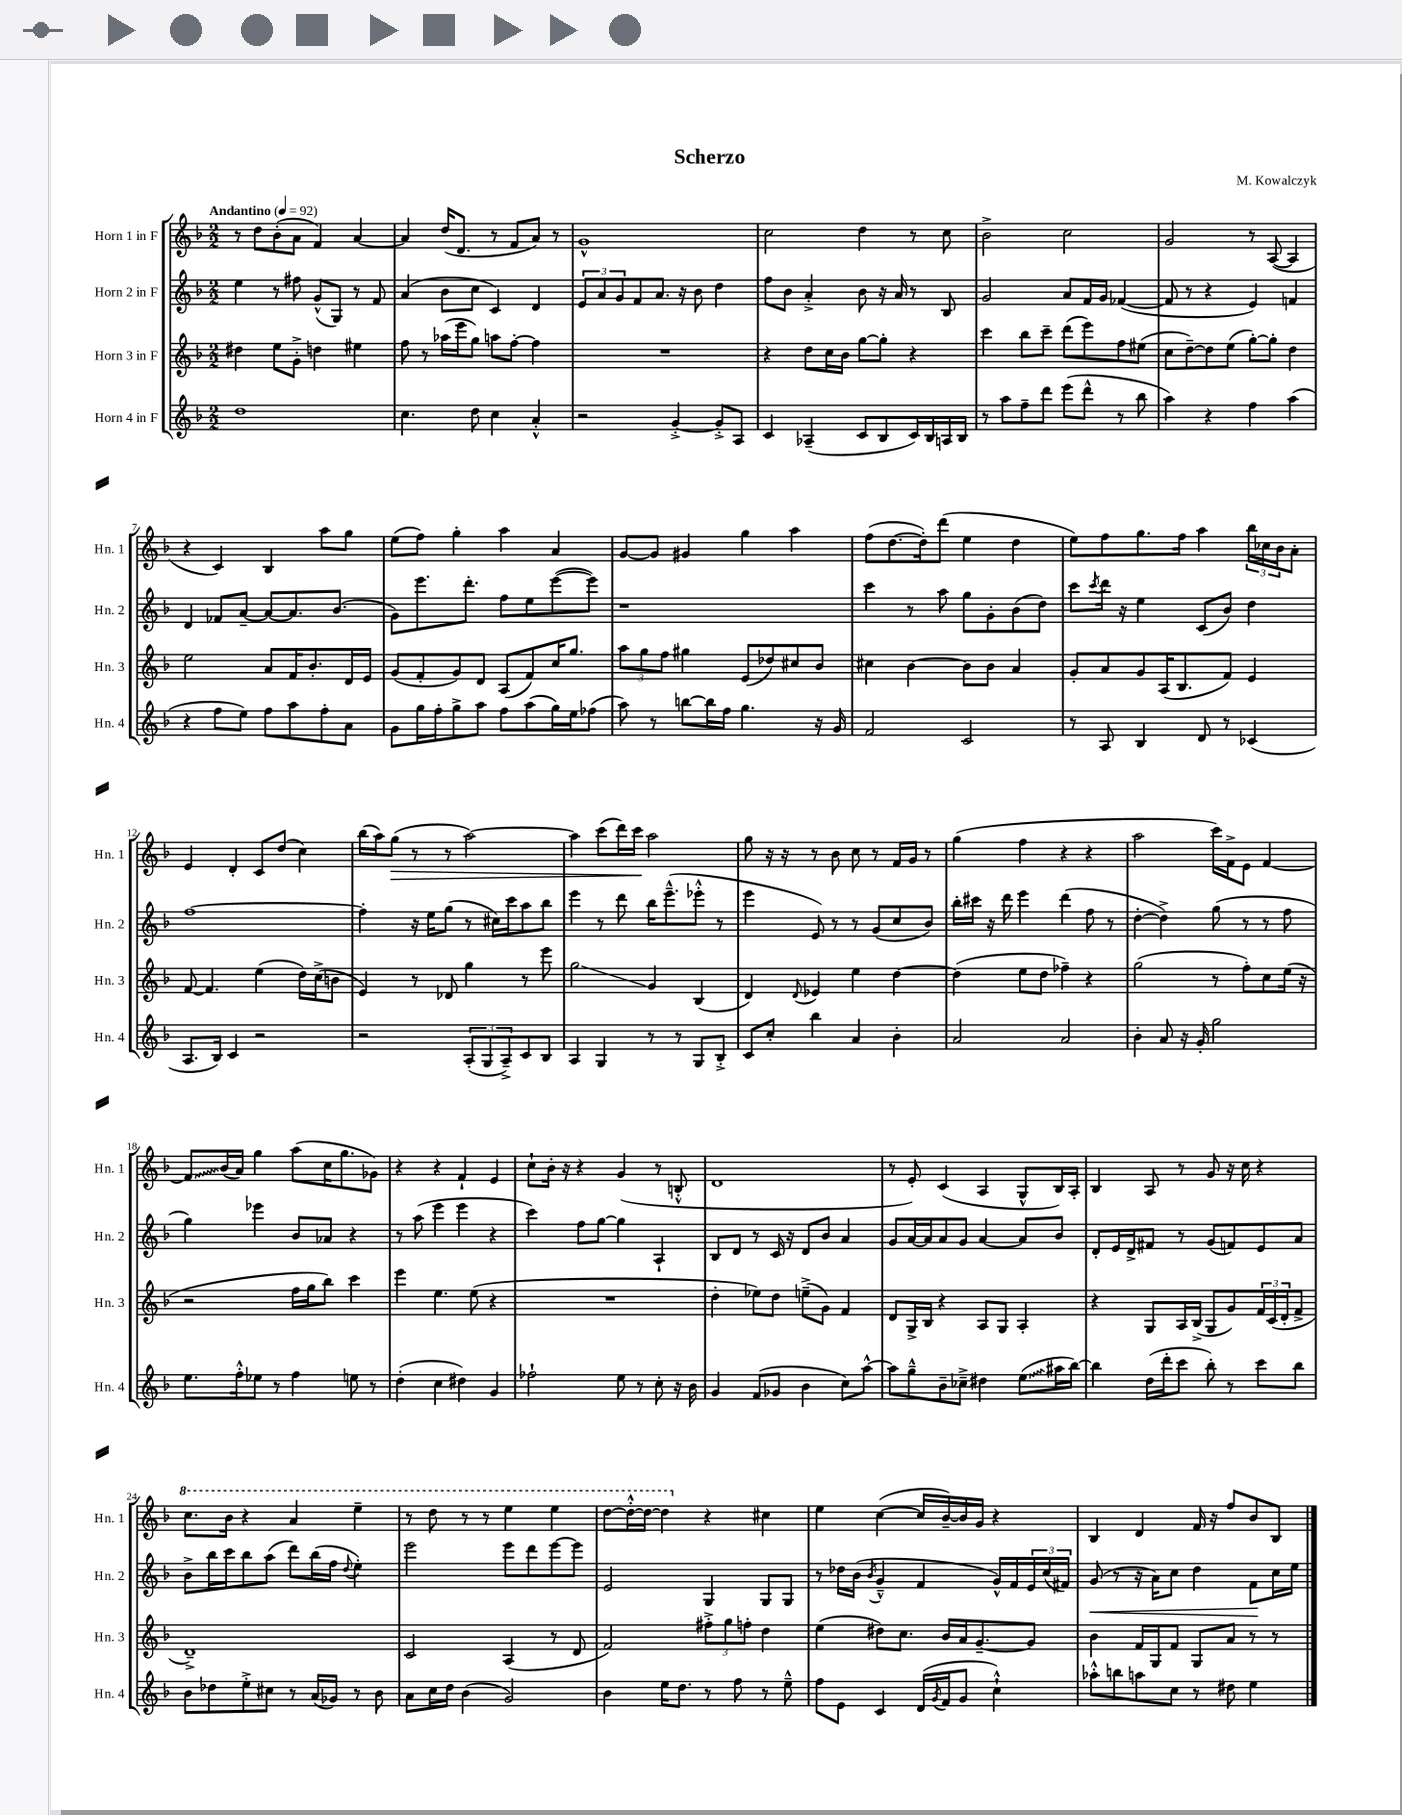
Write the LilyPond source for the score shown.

\header { title = "Scherzo" composer = "M. Kowalczyk" }
<<
\new StaffGroup <<
\new Staff = "s0" \with { instrumentName = "Horn 1 in F" shortInstrumentName = "Hn. 1" } {
    \clef treble \key f \major \numericTimeSignature \time 2/2 \tempo "Andantino" 4 = 92
    r8 d''8 bes'8-.( a'8 f'4) a'4~ |
    a'4 d''16( d'8. r8 f'8 a'8) r8 |
    g'1-^ |
    c''2 d''4 r8 c''8 |
    bes'2-> c''2 |
    g'2 r8 a8~( a4 |
    r4 c'4) bes4 a''8 g''8 |
    e''8( f''8) g''4-. a''4 a'4 |
    g'8~ g'8 gis'4 g''4 a''4 |
    f''8( d''8.~ d''16-.) d'''8( e''4 d''4 |
    e''8) f''8 g''8. f''16 a''4 \tuplet 3/2 { bes''16 ces''16 bes'16 } a'8-. |
    e'4 d'4-. c'8 d''8( c''4) |
    bes''16( a''16) g''8\>( r8 r8 a''2~) |
    a''4 c'''8( d'''16) c'''16\! a''2 |
    g''8 r16 r16 r8 bes'8 c''8 r8 f'16 g'16 r8 |
    g''4( f''4 r4 r4 |
    a''2 c'''16) f'16-> e'8 f'4~ |
    \once \override Glissando.style = #'zigzag f'8\glissando bes'16( a'16) g''4 a''8( c''16 g''8. ges'8) |
    r4 r4 f'4-! e'4 |
    c''8-! bes'16-. r16 r4 g'4( r8 b8-.-^ |
    d'1 |
    r8 e'8-.) c'4( a4 g8-^ bes16) a16-. |
    bes4 a8 r8 g'8 r16 c''16 r4 |
    \ottava #1 c'''8. bes''16 r4 a''4 e'''4-- |
    r8 d'''8 r8 r8 e'''4 e'''4 |
    d'''8~ d'''16~-.-^ d'''16~ d'''4 \ottava #0 r4 cis''4 |
    e''4 c''4~( c''16 bes'16~--) bes'16 g'16 r4 |
    bes4 d'4 f'16 r16 f''8 bes'8 bes8 \bar "|." |
}
\new Staff = "s1" \with { instrumentName = "Horn 2 in F" shortInstrumentName = "Hn. 2" } {
    \clef treble \key f \major \numericTimeSignature \time 2/2
    e''4 r8 fis''8 g'8-^( g8) r8 f'8 |
    a'4( bes'8 c''8 c'4) d'4 |
    \tuplet 3/2 { e'8 a'8 g'8 } f'8 a'8. r16 bes'8 d''4 |
    f''8 bes'8 a'4-.-> bes'8 r16 a'16 r8 bes8 |
    g'2 a'8 f'16 g'16 fes'4~( |
    fes'8 r8 r4 e'4) f'4 |
    d'4 fes'8 a'8~-- a'8~ a'8. bes'8.( |
    g'8) e'''8. d'''8.-. f''8 e''8 e'''8~( e'''8) |
    r1 |
    c'''4 r8 a''8 g''8 g'8-. bes'8( d''8) |
    c'''8 \acciaccatura { c'''8 } d'''16 r16 e''4 c'8( bes'8) d''4 |
    f''1~ |
    f''4-. r16 e''16 g''8( r8 cis''16) c'''16 a''8 bes''8 |
    e'''4 r8 d'''8 bes''16 e'''8.---^( ees'''8-.-^ r8 |
    e'''4 e'8) r8 r8 g'8( c''8 bes'8) |
    bes''16-. cis'''16 r16 d'''16 e'''4 d'''4( f''8 r8 |
    d''4~-. d''4->) g''8( r8 r8 f''8 |
    g''4) ees'''4 bes'8 aes'8 r4 |
    r8 a''8( e'''4 e'''4 r4 |
    c'''4) f''8 g''8~ g''4 a4-! |
    bes8 d'8 r8 c'16 r16 d'8 bes'8 a'4 |
    g'8 a'16~ a'16 a'8 g'8 a'4~ a'8 bes'8 |
    d'8-. e'16 d'16-> fis'8 r8 g'8( f'8) e'8 a'8 |
    bes'8-> bes''16 c'''16 bes''8 a''8( d'''8) bes''16( f''16 \appoggiatura { d''8 } e''4-.) |
    e'''2 e'''8 d'''8 e'''8~ e'''8 |
    e'2 g4 g8 g8 |
    r8 des''16 bes'16( \acciaccatura { bes'8 } g'4---^ f'4 g'16-^) f'16 \tuplet 3/2 { e'16 c''16( fis'16) } |
    g'8\<( r8 r16 a'16) c''8 d''4 f'8\! c''16 e''16 \bar "|." |
}
\new Staff = "s2" \with { instrumentName = "Horn 3 in F" shortInstrumentName = "Hn. 3" } {
    \clef treble \key f \major \numericTimeSignature \time 2/2
    dis''4 e''8 g'8-.-> d''4 eis''4 |
    f''8 r8 aes''16( e'''16 g''8) a''8 f''8~-. f''4 |
    R1 |
    r4 d''8 c''16 bes'16 g''8~ g''8-. r4 |
    c'''4 bes''8 c'''8-- d'''8( e'''8) f''8 eis''8( |
    c''8 d''8~--) d''8 e''8( g''8~-.) g''8-. d''4 |
    e''2 a'8 f'16 bes'8.-. d'16 e'16 |
    g'8( f'8-. g'8) d'8 a8( f'8) c''16 g''8. |
    \tuplet 3/2 { a''8 g''8 f''8 } gis''4 e'8( des''8) cis''8 bes'8 |
    cis''4 bes'4~ bes'8 bes'8 a'4 |
    g'8-. a'8 g'8 a16( bes8. f'8) e'4 |
    f'8~ f'4. e''4( d''16) c''16->( b'8 |
    e'4) r8 des'8 g''4 r8 e'''8 |
    g''2\glissando g'4 bes4( |
    d'4) \appoggiatura { d'8 } ees'4 e''4 d''4~ |
    d''4( e''8 d''8 fes''4--) r4 |
    g''2( r8 f''8-.) c''8 e''16( r16 |
    r2 f''16 g''16 bes''8) c'''4 |
    e'''4 e''4. e''8( r4 |
    R1 |
    d''4-. ees''8) d''8 e''8--->( g'8) f'4 |
    d'8 g16-> bes16 r4 a8 g8 a4-. |
    r4 g8 a16 bes16->( g8 g'8) \tuplet 3/2 { f'16 c'16( d'16-. } f'8-> |
    d'1--->) |
    c'2 a4( r8 d'8 |
    f'2) \tuplet 3/2 { fis''8-.-> g''8 f''8-. } d''4 |
    e''4( dis''8) c''8. bes'16 a'16 g'8.~-- g'8 |
    bes'4 f'16 g16 f'8 g8 a'8 r8 r8 \bar "|." |
}
\new Staff = "s3" \with { instrumentName = "Horn 4 in F" shortInstrumentName = "Hn. 4" } {
    \clef treble \key f \major \numericTimeSignature \time 2/2
    d''1 |
    c''4. d''8 c''4 a'4-.-^ |
    r2 g'4~-.-> g'8-.-> a8 |
    c'4 aes4--( c'8 bes8 c'16) bes16 a16 bes16 |
    r8 a''8 f''8-- d'''8 e'''8( d'''8-^ r8 bes''8 |
    a''4) r4 f''4 a''4( |
    r4 f''8 e''8) f''8 a''8 f''8-. a'8 |
    g'8 g''16 f''16-. g''8-> a''8 f''8 a''8( g''16) e''16 fes''8( |
    a''8) r8 b''8~ b''16 f''16 g''4. r16 g'16 |
    f'2 c'2 |
    r8 a8 bes4 d'8 r8 ces'4( |
    a8. bes16) c'4 r2 |
    r2 \tuplet 3/2 { a8-.( g8 a8--->) } c'8 bes8 |
    a4 g4 r8 r8 g8 bes8-.-> |
    c'8 c''8-. bes''4 a'4 bes'4-. |
    a'2 a'2 |
    bes'4-. a'8 r16 g'16-. g''2 |
    e''8. f''16-.-^ ees''8 r8 f''4 e''8 r8 |
    d''4-.( c''4 dis''4) g'4 |
    fes''2-! e''8 r8 c''8-. r16 bes'16 |
    g'4 f'8( ges'8 bes'4 c''8) a''8~-^ |
    a''8 g''8---^ bes'8-- ces''8---> dis''4 \once \override Glissando.style = #'zigzag e''8\glissando( ais''16 bes''16~) |
    bes''4 d''16( d'''16-. c'''8 bes''8-.) r8 c'''8 bes''8 |
    bes'8 des''8 e''8-.-> cis''8 r8 a'16( ges'16) r8 bes'8 |
    a'8 c''16 d''16 bes'4( g'2) |
    bes'4 e''16 d''8. r8 f''8 r8 e''8---^ |
    f''8 e'8 c'4 d'16( \acciaccatura { g'8 } f'16 g'8 c''4-!-^) |
    aes''8-.-^ b''8 a''8 c''8 r8 dis''8 e''4 \bar "|." |
}
>>
>>
